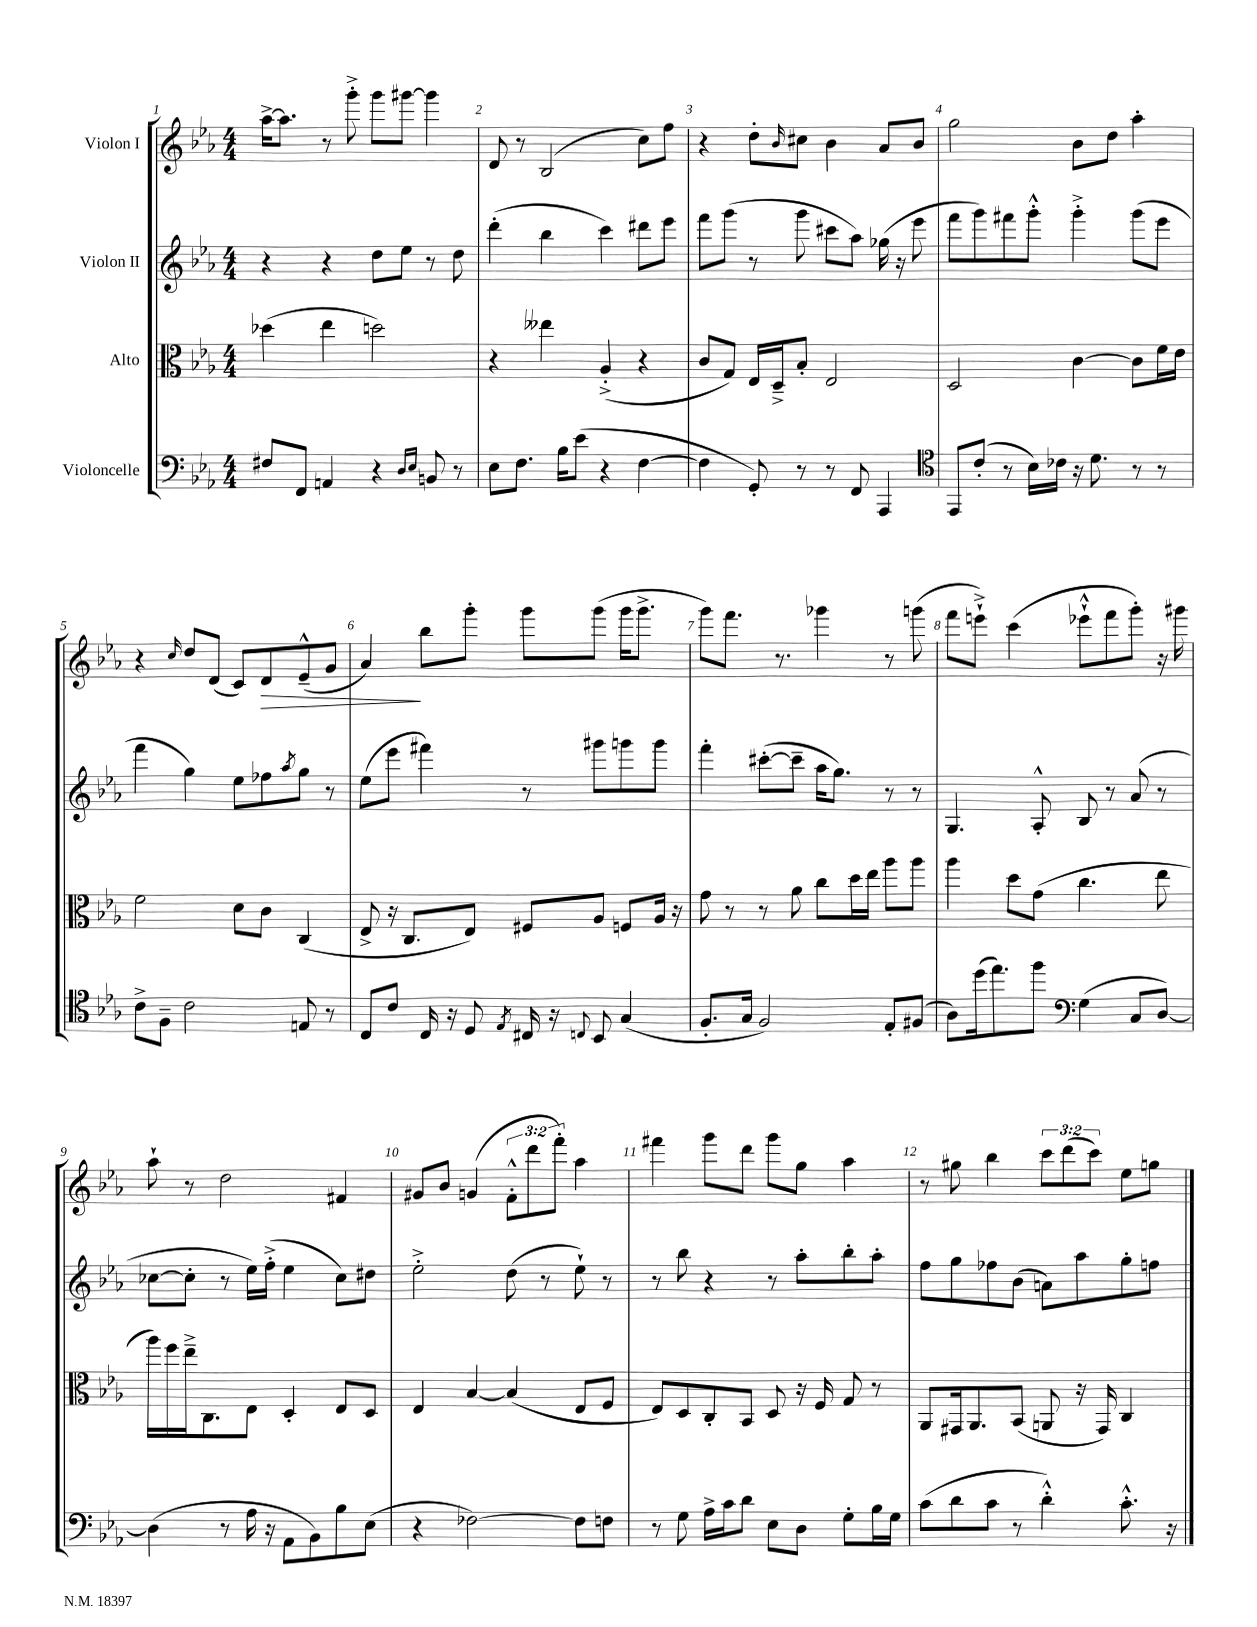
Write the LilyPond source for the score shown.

<<
\new StaffGroup <<
\new Staff = "s0" \with { instrumentName = "Violon I" } {
    \clef treble \key ees \major \numericTimeSignature \time 4/4 \override Staff.TupletNumber.text = #tuplet-number::calc-fraction-text
    aes''16~-> aes''8. r8 g'''8-.-> g'''8 gis'''8~ gis'''4 |
    d'8 r8 bes2( c''8) f''8 |
    r4 d''8-. \grace { bes'16 } cis''8 bes'4 aes'8 bes'8 |
    g''2 bes'8 d''8 aes''4-. |
    r4 \grace { c''16 } d''8 d'8( c'8) d'8\> ees'8---^( g'8 |
    aes'4\!) bes''8 g'''8-. g'''8 g'''8( g'''16 g'''8.-> |
    g'''8) f'''8. r8. ges'''4 r8 g'''8( |
    f'''8 e'''8-!->) c'''4( ees'''8-!-^ f'''8 g'''8-.) r16 gis'''16 |
    aes''8-! r8 d''2 fis'4 |
    gis'8 bes'8 g'4( \tuplet 3/2 { f'8-.-^ d'''8 f'''8-.) } aes''4 |
    fis'''4 g'''8 d'''8 g'''8 g''8 aes''4 |
    r8 gis''8 bes''4 \tuplet 3/2 { c'''8 d'''8( c'''8) } ees''8 g''8 \bar "|." |
}
\new Staff = "s1" \with { instrumentName = "Violon II" } {
    \clef treble \key ees \major \numericTimeSignature \time 4/4
    r4 r4 d''8 ees''8 r8 d''8 |
    d'''4-.( bes''4 c'''4) dis'''8 ees'''8 |
    f'''8 g'''8( r8 g'''8 cis'''8 aes''8) ges''16( r16 ees'''8 |
    f'''8 g'''8) fis'''8 g'''8-.-^ g'''4-.-> g'''8( ees'''8 |
    f'''4 g''4) ees''8 fes''8 \acciaccatura { aes''8 } g''8 r8 |
    ees''8( ees'''8 fis'''4) r8 gis'''8 g'''8 g'''8 |
    f'''4-. cis'''8~-.( cis'''8-- aes''16 g''8.) r8 r8 |
    g4. aes8-.-^ bes8 r8 aes'8( r8 |
    ces''8~ ces''8-. r8 ees''16) f''16-.->( ees''4 ces''8) dis''8 |
    ees''2-.-> d''8( r8 ees''8-!) r8 |
    r8 bes''8 r4 r8 aes''8-. bes''8-. aes''8-. |
    f''8 g''8 fes''8 bes'8( a'8) aes''8 g''8-. f''8 \bar "|." |
}
\new Staff = "s2" \with { instrumentName = "Alto" } {
    \clef alto \key ees \major \numericTimeSignature \time 4/4
    des''4( ees''4 d''2) |
    r4 eeses''4 aes4-.->( r4 |
    c'8 g8) ees16 d16---> bes8-. ees2 |
    d2 c'4~ c'8 f'16 ees'16 |
    f'2 d'8 c'8 c4( |
    ees8-> r16 c8. ees8) fis8 aes8 f8 aes16 r16 |
    g'8 r8 r8 aes'8 c''8 d''16 ees''16 aes''8 aes''8 |
    aes''4 d''8 g'8( c''4. ees''8 |
    aes''16) f''16 ees''16---> c8. ees8 d4-. ees8 d8 |
    ees4 bes4~ bes4( ees8 f8 |
    ees8) d8 c8-. bes,8 d8 r16 f16 g8 r8 |
    aes,8 gis,16 aes,8. bes,8( a,8 r16 gis,16) c4 \bar "|." |
}
\new Staff = "s3" \with { instrumentName = "Violoncelle" } {
    \clef bass \key ees \major \numericTimeSignature \time 4/4
    fis8 f,8 a,4 r4 \grace { d16 ees16 } b,8 r8 |
    ees8 f8. bes16 ees'8( r4 f4~ |
    f4 g,8-.) r8 r8 f,8 aes,,4 |
    \clef tenor ees,8 c'8-.( r8 bes16) ces'16 r16 d'8. r8 r8 |
    c'8-> f8-- c'2 e8 r8 |
    c8 c'8 c16 r16 d8 \acciaccatura { ees8 } cis16 r16 \appoggiatura { c8 } bes,8 g4( |
    f8.-. g16 f2) ees8-. fis8( |
    aes8) d''16( ees''8.) f''8 \clef bass g4( c8 d8~) |
    d4( r8 aes16 r16 aes,8 bes,8) bes8 ees8( |
    r4 fes2~) fes8 f8 |
    r8 g8 aes16-> c'16 d'8 ees8 d8 g8-. bes16 g16 |
    c'8( d'8 c'8 r8 d'4-.-^) c'8.-.-^ r16 \bar "|." |
}
>>
>>
\layout { \context { \Score \override BarNumber.break-visibility = ##(#f #t #t) barNumberVisibility = #all-bar-numbers-visible } }
